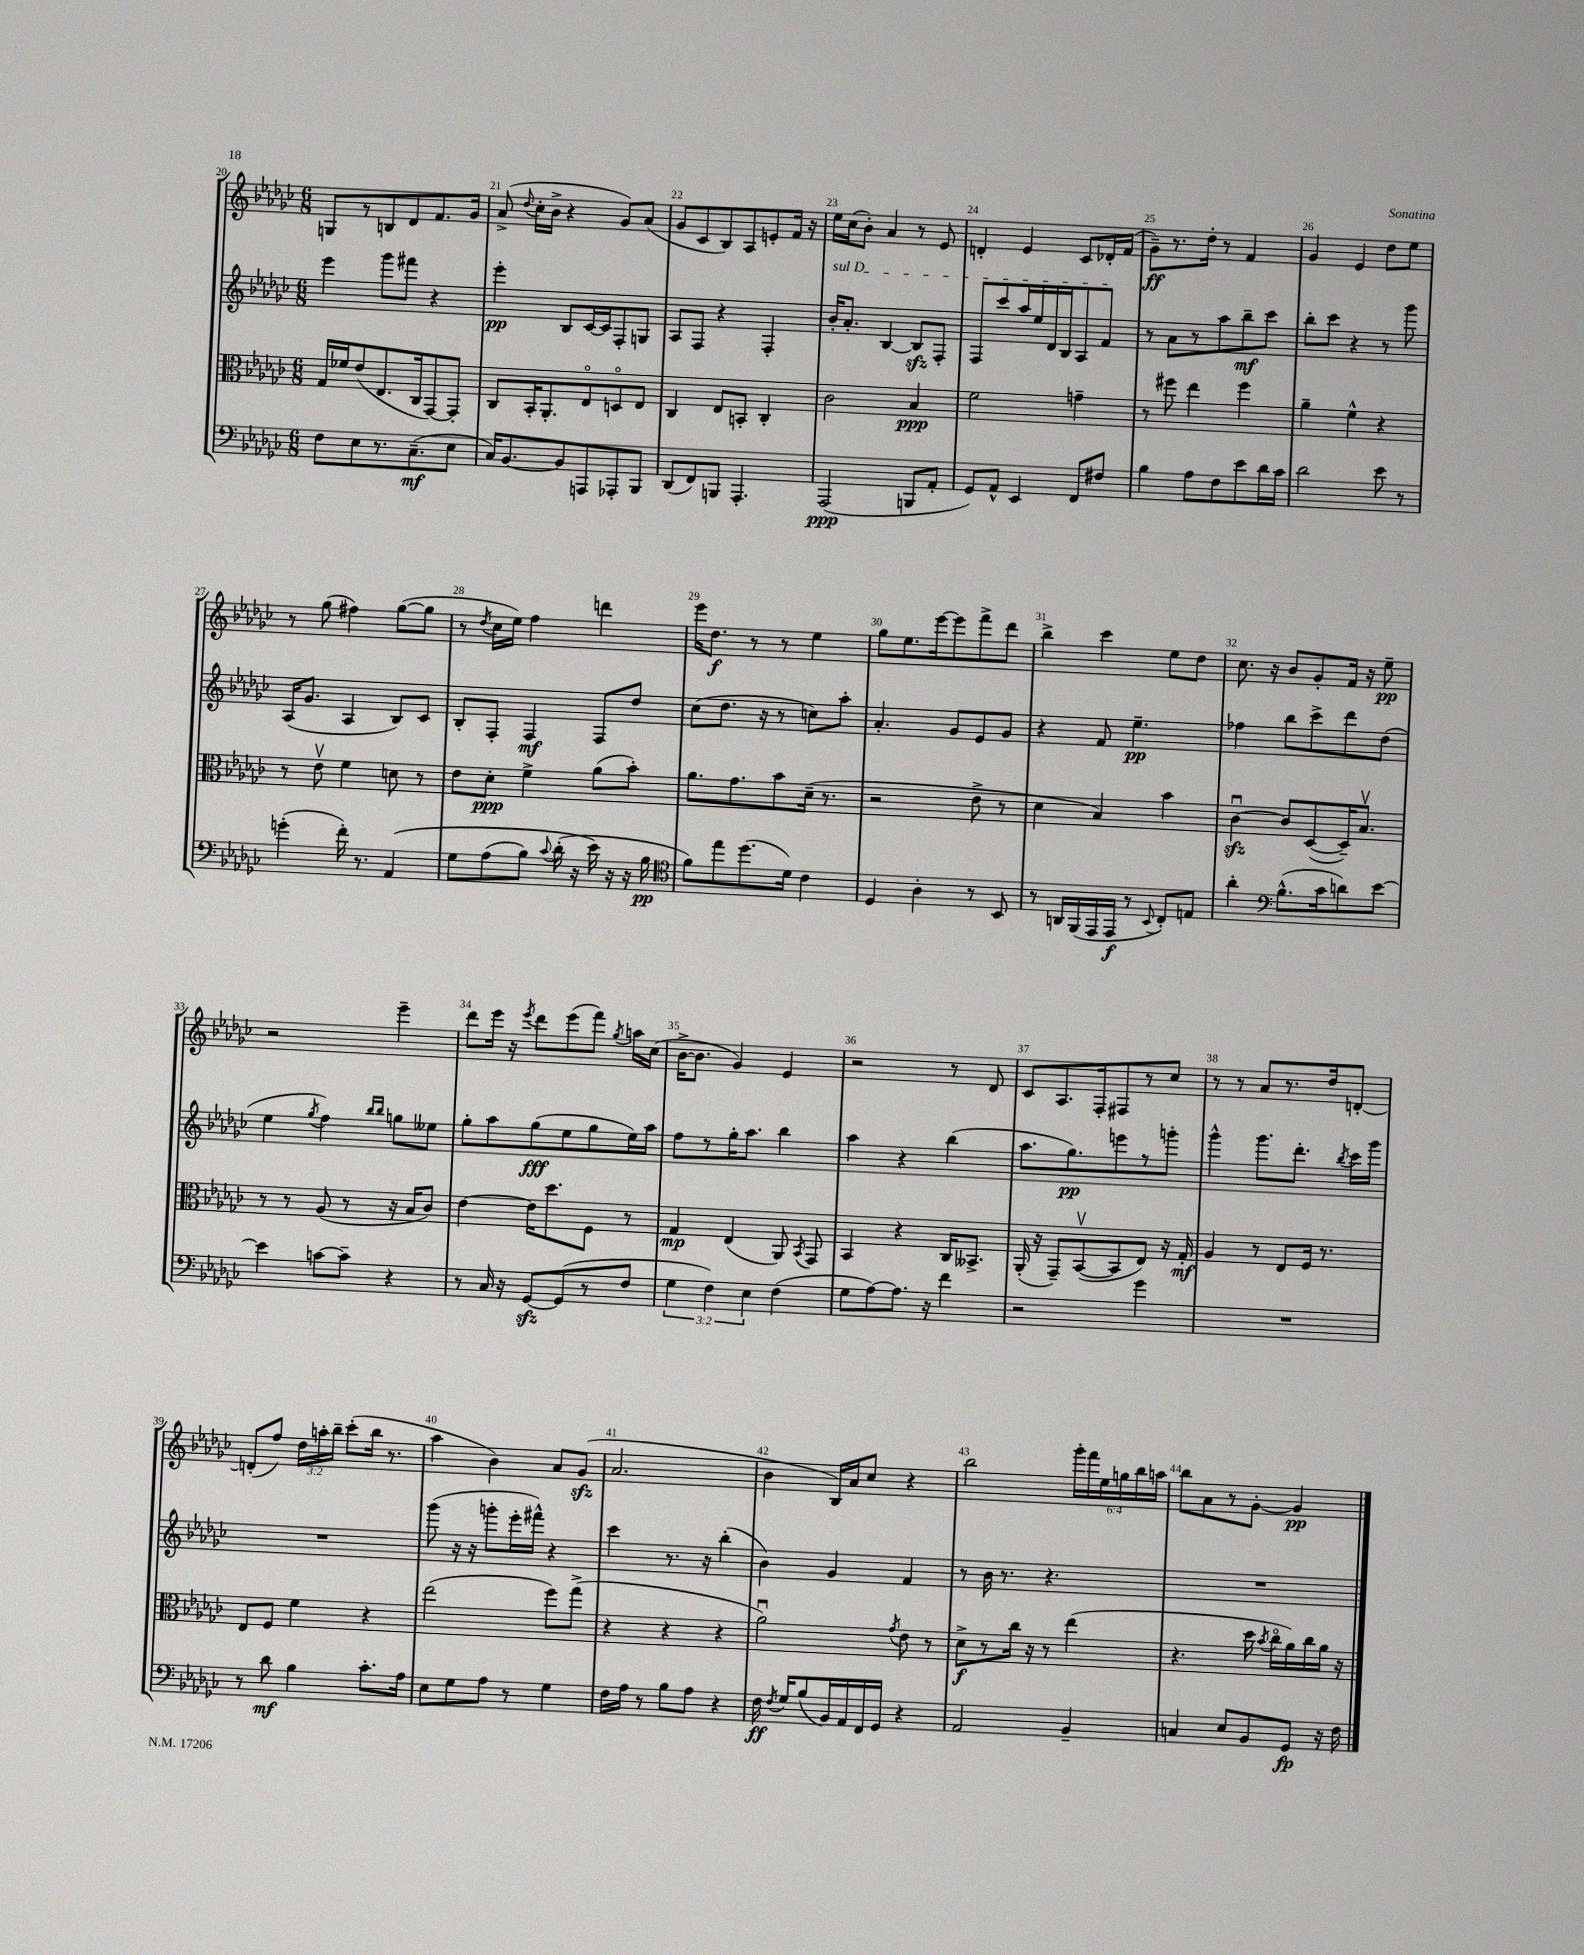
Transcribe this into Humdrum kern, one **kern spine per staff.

**kern	**dynam	**kern	**dynam	**kern	**dynam	**kern	**dynam
*part4	*part4	*part3	*part3	*part2	*part2	*part1	*part1
*staff4	*staff4	*staff3	*staff3	*staff2	*staff2	*staff1	*staff1
*clefF4	*	*clefC3	*	*clefG2	*	*clefG2	*
*k[b-e-a-d-g-c-]	*	*k[b-e-a-d-g-c-]	*	*k[b-e-a-d-g-c-]	*	*k[b-e-a-d-g-c-]	*
*M6/8	*	*M6/8	*	*M6/8	*	*M6/8	*
=20	=20	=20	=20	=20	=20	=20	=20
8F\L	.	16G-/LL	.	4eee-\	.	8Gn/L	.
.	.	16f-X/J	.	.	.	.	.
8E-\	.	(8e-/	.	.	.	8r	.
8.r	.	8.E-/	.	8ggg-\L	.	8Bn/	.
.	.	.	.	8fff#X\J	.	8d-/	.
(8.C-~\	mf	16C-/k	.	.	.	.	.
.	.	[8GG-/)	.	4r	.	8.f/	.
8E-\J	.	8GG-'/J]	.	.	.	.	.
.	.	.	.	.	.	16g-/Jk	.
=21	=21	=21	=21	=21	=21	=21	=21
16C-/KL)	.	8C-/L	.	4eee-'\	pp	(8a-^/	.
[8.BB-/	.	.	.	.	.	.	.
.	.	.	.	.	.	8qqdd-/	.
.	.	16BB-'/K	.	.	.	16cc-'\LL	.
.	.	8.AA-'/	.	.	.	16b-^\JJ	.
8BB-/]	.	.	.	8B-/L	.	4r	.
8AAAn/	.	8E-/	.	[16c-/L	.	.	.
.	.	.	.	16c-/J]	.	.	.
8AAA-X'/	.	8Dn/	.	8F'/	.	8g-/L)	.
8BBB-/J	.	8E-/J	.	8Gn/J	.	(8a-/J	.
=22	=22	=22	=22	=22	=22	=22	=22
(8DD-/L	.	4C-/	.	8A-/L	.	8g-/L	.
8FF/)	.	.	.	8F/J	.	8c-/	.
8BBBn/J	.	8E-/L	.	4r	.	8B-/)	.
4.AAA-'/	.	8BBn'/J	.	.	.	8A-/	.
.	.	4C-'/	.	4F'/	.	8en'/	.
.	.	.	.	.	.	16f/Jk	.
.	.	.	.	.	.	16r	.
=23	=23	=23	=23	=23	=23	=23	=23
!	!	!	!	!LO:TX:a:i:t=sul D	!	!	!
(2AAA-/	ppp	2c-\	.	16b-'/KL	.	16ee-\LL	.
.	.	.	.	8.a-'/J	.	(16cc-\J	.
.	.	.	.	.	.	8b-'\J)	.
.	.	.	.	[4B-/	.	4a-/	.
8BBBn/L	.	4B-/	ppp	8B-zz/L]	.	8r	.
8AA-'/J	.	.	.	8F'/J	.	8e-/	.
=24	=24	=24	=24	=24	=24	=24	=24
8GG-/L)	.	2f\	.	8F/L	.	4dn'/	.
8AA-^^/J	.	.	.	8ccc-/	.	.	.
4EE-/	.	.	.	16aa-/L	.	4e-/	.
.	.	.	.	16ee-/	.	.	.
.	.	.	.	16d-/	.	.	.
.	.	.	.	16B-/J	.	.	.
8FF/L	.	4gn~\	.	8A-/	.	8c-/L	.
8F#X/J	.	.	.	8f/J	.	16d-X'/L	.
.	.	.	.	.	.	(16f/JJ	.
=25	=25	=25	=25	=25	=25	=25	=25
4B-\	.	8r	.	8r	.	8g-~\L)	ff
.	.	8ff#X\	.	8a-\L	.	8.r	.
8A-\L	.	4ee-\	.	8r	.	.	.
.	.	.	.	.	.	16dd-'\Jk	.
8F\	.	.	.	8aa-\	.	8r	.
8e-\	.	4ff#\	.	8bb-~\	mf	4f/	.
16d-\L	.	.	.	8ccc-\J	.	.	.
16c-\JJ	.	.	.	.	.	.	.
=26	=26	=26	=26	=26	=26	=26	=26
2d-\	.	4a-~\	.	8bb-'\L	.	4g-/	.
.	.	.	.	8ccc-\J	.	.	.
.	.	4f^^\	.	4r	.	4e-/	.
8e-\	.	4r	.	8r	.	8dd-\L	.
8r	.	.	.	8ggg-\	.	8ee-\J	.
!!LO:LB:g=z
=27	=27	=27	=27	=27	=27	=27	=27
(4gn'\	.	8r	.	(16A-/KL	.	8r	.
.	.	.	.	8.g-/J	.	.	.
.	.	8e-v\	.	.	.	(8gg-\	.
16f'\)	.	4f\	.	4A-/	.	4ff#X\)	.
8.r	.	.	.	.	.	.	.
(4AA-/	.	8dn\	.	8B-/L)	.	([8gg-\L	.
.	.	8r	.	8c-/J	.	8gg-\J]	.
=28	=28	=28	=28	=28	=28	=28	=28
8G-\L	.	8e-\L	.	8B-'/L	.	8r	.
.	.	.	.	.	.	8qdd-/	.
(8A-\	.	8d-'\J	ppp	8F'/J	.	16cc-\LL	.
.	.	.	.	.	.	16ee-\JJ)	.
8B-\J)	.	4f^\	.	4F/	mf	4ff\	.
8qqc-/	.	.	.	.	.	.	.
(16d-'\	.	.	.	.	.	.	.
16r	.	.	.	.	.	.	.
16e-\)	.	(8a-\L	.	8F/L	.	4dddn\	.
16r	.	.	.	.	.	.	.
16r	.	8b-'\J)	.	8dd-/J	.	.	.
16B-\	pp	.	.	.	.	.	.
=29	=29	=29	=29	=29	=29	=29	=29
*clefC4	*	*	*	*	*	*	*
8f\L)	.	8.a-\L	.	(8cc-\L	.	16eee-\KL	.
.	.	.	.	.	.	8.dd-\J	f
8ee-\	.	.	.	8.dd-\J	.	.	.
.	.	8.g-\	.	.	.	.	.
(8.dd-\	.	.	.	.	.	8r	.
.	.	.	.	16r	.	.	.
.	.	8b-\	.	8r	.	8r	.
16d-\Jk)	.	.	.	.	.	.	.
4c-\	.	(16d-~\Jk	.	8ccn\L)	.	4ee-\	.
.	.	8.r	.	.	.	.	.
.	.	.	.	8aa-'\J	.	.	.
=30	=30	=30	=30	=30	=30	=30	=30
4D-/	.	2r	.	4.a-'/	.	8gg-\L	.
.	.	.	.	.	.	8.ee-\	.
4A-'\	.	.	.	.	.	.	.
.	.	.	.	.	.	[16eee-\k	.
.	.	.	.	8g-/L	.	8eee-\]	.
8r	.	8e-^\	.	8e-/	.	8fff^\	.
8BB-/	.	8r	.	8g-/J	.	8ddd-\J	.
=31	=31	=31	=31	=31	=31	=31	=31
8r	.	4d-\	.	4r	.	4bb-^\	.
16AAn/LL	.	.	.	.	.	.	.
(16FF/	.	.	.	.	.	.	.
16EE-/	.	4B-/)	.	8f/	.	4ccc-\	.
16EE-/JJ	f	.	.	.	.	.	.
8r	.	.	.	4.ee-~\	pp	.	.
8qqBB-/	.	.	.	.	.	.	.
8C-'/L)	.	4b-\	.	.	.	8ee-\L	.
8En/J	.	.	.	.	.	8dd-\J	.
=32	=32	=32	=32	=32	=32	=32	=32
4a-'\	.	[4c-zzu\	.	4ff-X\	.	8.cc-\	.
.	.	.	.	.	.	16r	.
*clefF4	*	*	*	*	*	*	*
(8.B-^^\L	.	8c-/L]	.	8bb-\L	.	8b-/L	.
.	.	([8D-/	.	8ccc-^\	.	8g-'/	.
16c-\k	.	.	.	.	.	.	.
8dn\)	.	16D-~/K])	.	8ddd-\	.	16f/Jk	.
.	.	8.B-v/J	.	.	.	16r	.
[8e-\J	.	.	.	(8dd-\J	.	8ee-~\	pp
!!LO:LB:g=z
=33	=33	=33	=33	=33	=33	=33	=33
4e-\]	.	8r	.	4ee-\	.	2r	.
.	.	8r	.	.	.	.	.
.	.	.	.	8qgg-/	.	.	.
[8cn\L	.	(8A-/	.	4ff\)	.	.	.
8c~\J]	.	8r	.	.	.	.	.
.	.	.	.	16qqbb-/LL	.	.	.
.	.	.	.	16qqbb-/JJ	.	.	.
4r	.	16r	.	8ggn\L	.	4eee-~\	.
.	.	16B-/KL	.	.	.	.	.
.	.	8c-/J)	.	8ee--X\J	.	.	.
=34	=34	=34	=34	=34	=34	=34	=34
8r	.	[4e-\	.	8gg-'\L	.	8ddd-\L	.
16C-/	.	.	.	8aa-\	.	16eee-\Jk	.
16r	.	.	.	.	.	16r	.
.	.	.	.	.	.	8qeee-/	.
[8GG-zz/L	.	16e-\KL]	.	(8gg-\	fff	8ddd-\L	.
.	.	8.dd-\	.	.	.	.	.
(8GG-/]	.	.	.	8ee-\	.	(8eee-\	.
8r	.	8F\J	.	8gg-\	.	8fff\J)	.
.	.	.	.	.	.	8qgg-/	.
8F/J	.	8r	.	16ee-\L)	.	16aan\LL	.
.	.	.	.	16aa-\JJ	.	(16cc-\JJ	.
=35	=35	=35	=35	=35	=35	=35	=35
6G-\	.	4G-/	mp	8ff\L	.	[16b-^\KL	.
.	.	.	.	.	.	8.b-\J]	.
.	.	.	.	8r	.	.	.
6F\)	.	.	.	.	.	.	.
.	.	(4E-/	.	16gg-'\K	.	4g-/)	.
.	.	.	.	8.aa-\J	.	.	.
6E-\	.	.	.	.	.	.	.
(4F\	.	8AA-/)	.	4bb-\	.	4e-/	.
.	.	8qBB-/	.	.	.	.	.
.	.	8GG-/	.	.	.	.	.
=36	=36	=36	=36	=36	=36	=36	=36
8G-\L	.	4BB-/	.	4aa-\	.	2r	.
[8A-\)	.	.	.	.	.	.	.
8.A-\J]	.	4r	.	4r	.	.	.
16r	.	.	.	.	.	.	.
4f\	.	16C-/KL	.	(4bb-\	.	8r	.
.	.	8.BB--X^/J	.	.	.	.	.
.	.	.	.	.	.	8d-/	.
=37	=37	=37	=37	=37	=37	=37	=37
2r	.	(16AA-'/	.	8.aa-\L	.	8c-/L	.
.	.	16r	.	.	.	.	.
.	.	8GG-~/L)	.	.	.	8.A-/	.
.	.	.	.	8.gg-\)	pp	.	.
.	.	([8BB-v/	.	.	.	.	.
.	.	.	.	.	.	16F'/k	.
.	.	8BB-/]	.	8eeen\	.	8F#X/	.
4g-\	.	8E-/J)	.	8r	.	8r	.
.	.	16r	.	8gggn'\J	.	8cc-/J	.
.	.	16G-'/	mf	.	.	.	.
=38	=38	=38	=38	=38	=38	=38	=38
2.r	.	4A-/	.	4ggg-^^\	.	8r	.
.	.	.	.	.	.	8r	.
.	.	8r	.	8.ggg-\L	.	8a-/L	.
.	.	8E-/L	.	.	.	8.r	.
.	.	.	.	8.ddd-'\J	.	.	.
.	.	16F/Jk	.	.	.	.	.
.	.	8.r	.	.	.	16dd-/k	.
.	.	.	.	8qbb-/	.	.	.
.	.	.	.	16ccc-\LL	.	[8dn'/J	.
.	.	.	.	16ggg-\JJ	.	.	.
!!LO:LB:g=z
=39	=39	=39	=39	=39	=39	=39	=39
8r	.	8E-/L	.	2.r	.	(8dn'/L]	.
8d-\	mf	8F/J	.	.	.	8ff/J)	.
4B-\	.	4f\	.	.	.	24dd-\LL	.
.	.	.	.	.	.	24aan'\	.
.	.	.	.	.	.	24bb-~\JJ	.
.	.	.	.	.	.	(8ccc-'\L	.
8.c-'\L	.	4r	.	.	.	16bb-\Jk	.
.	.	.	.	.	.	8.r	.
16A-\Jk	.	.	.	.	.	.	.
=40	=40	=40	=40	=40	=40	=40	=40
8E-\L	.	(2ee-\	.	(8ggg-\	.	4aa-\	.
8G-\	.	.	.	16r	.	.	.
.	.	.	.	16r	.	.	.
8A-\J	.	.	.	8gggn'\L	.	4b-\)	.
8r	.	.	.	16eee-'\L	.	.	.
.	.	.	.	16fff#X^^\JJ)	.	.	.
4G-\	.	8ff\L)	.	4r	.	8a-/L	.
.	.	(8gg-^\J	.	.	.	(8g-zz/J	.
=41	=41	=41	=41	=41	=41	=41	=41
16F\LL	.	4r	.	4ccc-\	.	2.a-/	.
16A-\JJ	.	.	.	.	.	.	.
8r	.	.	.	.	.	.	.
8B-\L	.	4r	.	8.r	.	.	.
8A-\J	.	.	.	.	.	.	.
.	.	.	.	16r	.	.	.
4r	.	4r	.	(4bb-'\	.	.	.
=42	=42	=42	=42	=42	=42	=42	=42
16F\	ff	2a-u\)	.	4b-\)	.	4b-\	.
8qF/	.	.	.	.	.	.	.
16G-/KL	.	.	.	.	.	.	.
(8B-/	.	.	.	.	.	.	.
16BB-/L)	.	.	.	4g-/	.	16B-/LL)	.
16AA-/	.	.	.	.	.	16a-/J	.
16FF/	.	.	.	.	.	8cc-/J	.
16GG-/JJ	.	.	.	.	.	.	.
.	.	8qg-/	.	.	.	.	.
4r	.	8e-\	.	4f/	.	4r	.
.	.	8r	.	.	.	.	.
=43	=43	=43	=43	=43	=43	=43	=43
2AA-/	.	8d-^\L	f	8r	.	2bb-\	.
.	.	8r	.	16b-\	.	.	.
.	.	.	.	8.r	.	.	.
.	.	16cc-\Jk	.	.	.	.	.
.	.	16r	.	.	.	.	.
.	.	8r	.	4.r	.	.	.
4BB-~/	.	(4ee-\	.	.	.	24ggg-'\LL	.
.	.	.	.	.	.	24fff\	.
.	.	.	.	.	.	24ee-\	.
.	.	.	.	.	.	24ggn\	.
.	.	.	.	.	.	24bb-\	.
.	.	.	.	.	.	24aan\JJ	.
=44	=44	=44	=44	=44	=44	=44	=44
4Cn/	.	4.r	.	2.r	.	8bb-\L	.
.	.	.	.	.	.	8a-\	.
8E-/L	.	.	.	.	.	8r	.
8BB-/	.	16dd-\	.	.	.	[8g-'\J	.
.	.	8qb-/	.	.	.	.	.
.	.	16cc-\LL	.	.	.	.	.
8GG-/J	fp	16a-\)	.	.	.	4g-/]	pp
.	.	16cc-\	.	.	.	.	.
16r	.	16a-\JJ	.	.	.	.	.
16F\	.	16r	.	.	.	.	.
==	==	==	==	==	==	==	==
*-	*-	*-	*-	*-	*-	*-	*-
